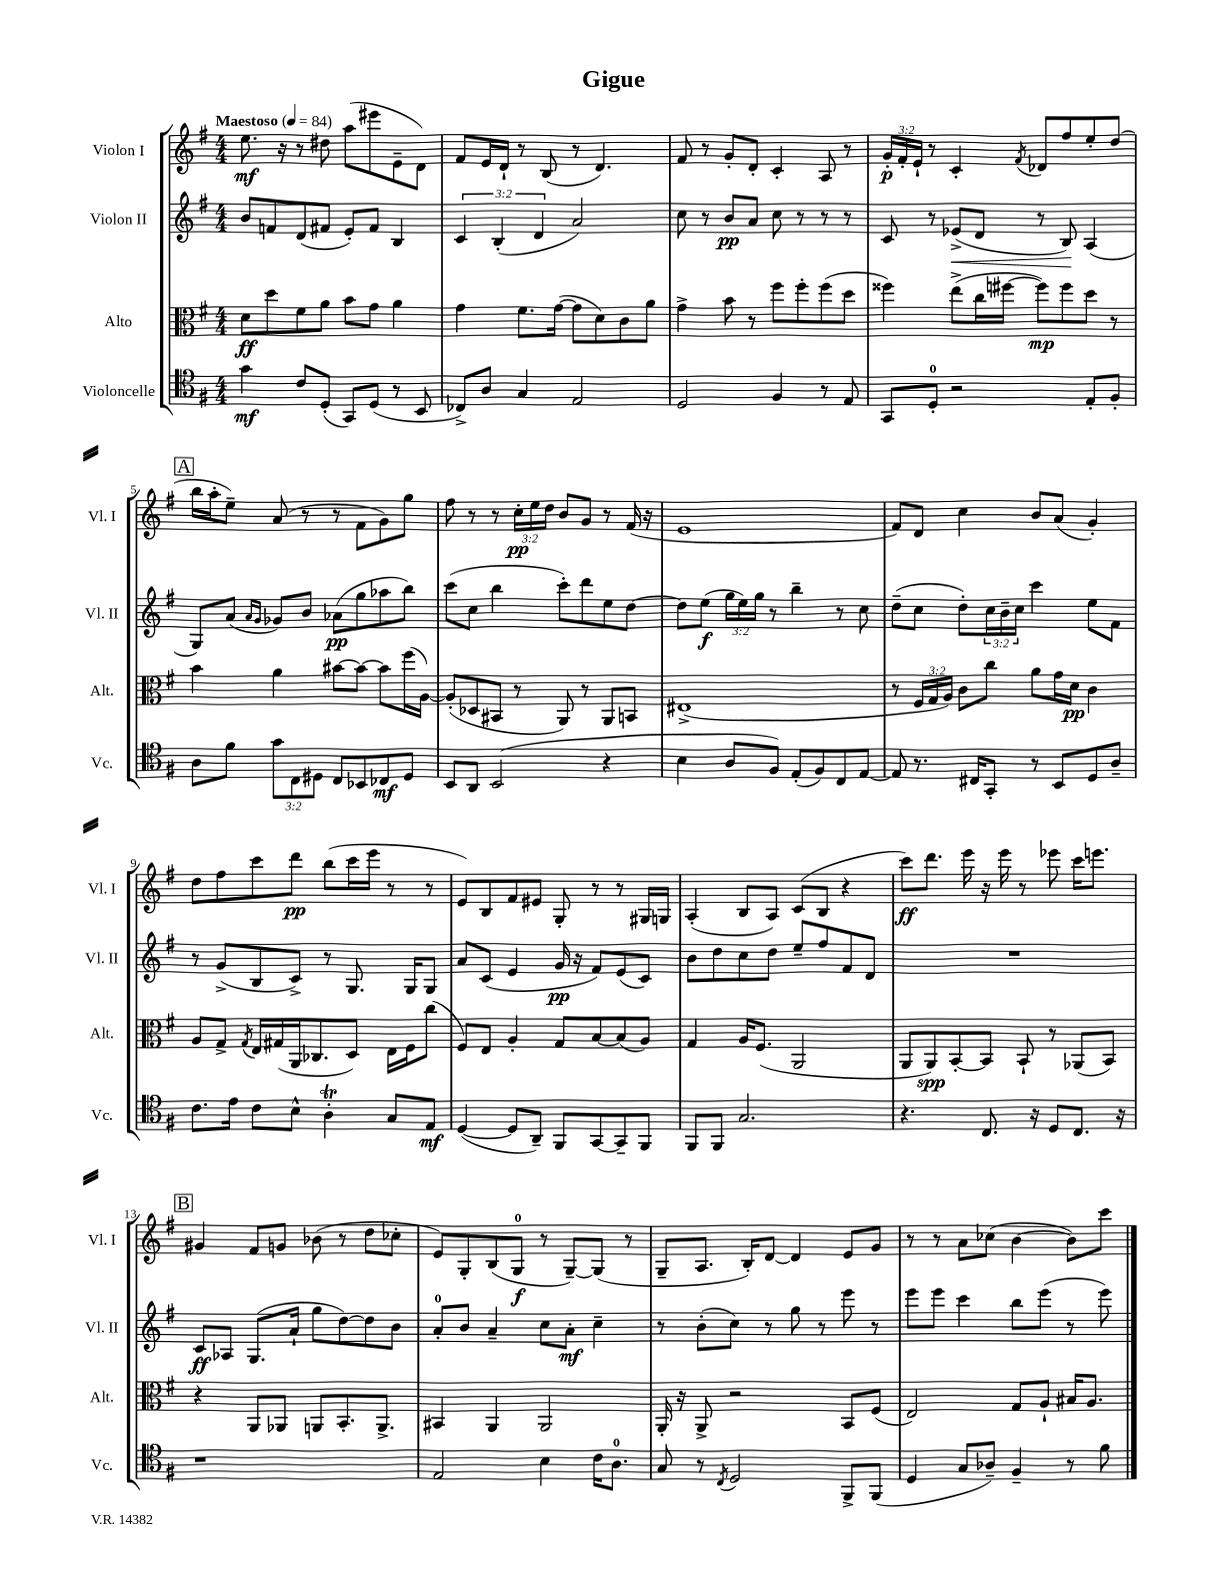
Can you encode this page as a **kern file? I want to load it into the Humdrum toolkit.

**kern	**kern	**kern	**kern
*staff4	*staff3	*staff2	*staff1
*clefC4	*clefC3	*clefG2	*clefG2
*k[f#]	*k[f#]	*k[f#]	*k[f#]
*M4/4	*M4/4	*M4/4	*M4/4
*MM84	*MM84	*MM84	*MM84
4g\	8d\L	8b/L	8.ee\
.	8dd\	8f/	.
.	.	.	16r
8c/L	8f#\	(8d/	8r
(8D'/J	8a\J	8f#/J	8dd#\
8GG/L)	8b\L	8e'/L)	(8aa\L
(8D/J	8g\J	8f#/J	8eee#\
8r	4a\	4B/	8e~\
8BB/	.	.	8d\J)
=	=	=	=
8C-^/L)	4g\	6c/	8f#/L
8A/J	.	.	16e/L
.	.	(6B'/	.
.	.	.	16d`/JJ
4G/	8.f#\L	.	8r
.	.	6d/	.
.	.	.	(8B/
.	([16g\Jk	.	.
2E/	8g\]L	2a/)	8r
.	8d\)	.	4.d/)
.	8c\	.	.
.	8a\J	.	.
=	=	=	=
2D/	4g^\	8cc\	8f#/
.	.	8r	8r
.	8b\	8b/L	8g'/L
.	8r	8a/J	8d'/J
4F#/	8ff#\L	8cc\	4c'/
.	8ff#'\	8r	.
8r	(8ff#\	8r	8A/
8E/	8dd\J	8r	8r
=	=	=	=
8GG/L	4ff##\)	8c/	24g'/LL
.	.	.	24f#'/
.	.	.	24e`/JJ
8D'/J	.	8r	8r
2r	(8ee^\L	(8e-^/L	4c'/
.	16cc\L	8d/J	.
.	[16ff#\JJ	.	.
.	.	.	8qf#/
.	8ff#\]L)	8r	8d-/L
.	8ff#\	8B/)	8ff#/
8E'/L	8dd\J	(4A/	8ee'/
8F#'/J	8r	.	(8dd/J
=	=	=	=
8A\L	4b\	8G/L)	16bb\LL
.	.	.	16aa'\J
8f#\J	.	(8a/J	8ee~\J)
.	.	16qqa/LL	.
.	.	16qqg/JJ	.
12g\L	4a\	8g-/L)	(8a/
12C\	.	.	.
.	.	8b/J	8r
12D#\J	.	.	.
8C/L	[8b#\L	(8a-\L	8r
8BB-/	8b#\_J	8gg\	8f#\L
8C-/	8b#\]L	8aa-\	8g\)
8D#/J	(16ff#\L	8bb\J)	8gg\J
.	[16A\JJ)	.	.
=	=	=	=
8BB/L	(8A'/]L	(8ccc\L	8ff#\
8AA/J	8D-/	8cc\J	8r
(2BB/	8BB#/J	4bb\	8r
.	8r	.	24cc'\LL
.	.	.	24ee\
.	.	.	24dd\JJ
.	8AA/)	8ccc'\L)	8b/L
.	8r	8ddd\	8g/J
4r	8AA/L	8ee\	8r
.	8BB/J	[8dd\J	(16f#/
.	.	.	16r
=	=	=	=
4B\	(1E#^	8dd\]L	1e
.	.	(8ee\J	.
8A/L	.	24gg\LL	.
.	.	24ee\)	.
.	.	24gg\JJ	.
8F#/J)	.	8r	.
(8E'/L	.	4bb~\	.
8F#/)	.	.	.
8C/	.	8r	.
[8E/J	.	8cc\	.
=	=	=	=
8E/]	8r	(8dd~\L	8f#/L)
8.r	24F#/LL	8cc\J	8d/J
.	24G/	.	.
.	24A/JJ)	.	.
.	8c\L	8dd'\L)	4cc\
16C#/LK	.	.	.
8GG'/J	8cc\J	24cc\L	.
.	.	24b~\	.
.	.	24cc\JJ	.
8r	8a\L	4ccc\	8b/L
8BB/L	16g\L	.	(8a/J
.	16d\JJ	.	.
8D/	4c\	8ee\L	4g'/)
8A~/J	.	8f#\J	.
=	=	=	=
8.c\L	8A/L	8r	8dd\L
.	8G^/J	(8g^/L	8ff#\
16e\Jk	.	.	.
.	8qG/	.	.
8c\L	16E/LL	8B/	8ccc\
.	(16G#/	.	.
8B^^\J	16AA/J	8c^/J)	8ddd\J
.	8.C-/	.	.
4A'\	.	8r	(8bb\L
.	8D/J)	8.G/	16ccc\L
.	.	.	16eee\JJ
8G/L	16E\LL	.	8r
.	16F#\J	16G/LK	.
8E/J	(8cc\J	8G/J	8r
=	=	=	=
([4D/	8F#/L)	8a/L	8e/L)
.	8E/J	(8c/J	8B/
8D/]L	4A'/	4e/	8f#/
8AA~/J)	.	.	8e#/J
8FF#/L	8G/L	16g/	8G'/
.	.	16r	.
[8GG/	[8B/	8f#/L)	8r
8GG~/]	(8B/]	(8e/	8r
8FF#/J	8A/J)	8c/J)	16G#/LL
.	.	.	16G/JJ
=	=	=	=
8FF#/L	4G/	8b\L	(4A'/
8FF#/J	.	8dd\	.
2.G/	16A/LK	8cc\	8B/L
.	(8.F#/J	.	.
.	.	8dd\J	8A/J)
.	2AA/	8ee~/L	(8c/L
.	.	8ff#/	8B/J
.	.	8f#/	4r
.	.	8d/J	.
=	=	=	=
4.r	8AA/L	1r	8ccc\L)
.	8AA/)	.	8.ddd\J
.	[8BB'/	.	.
.	.	.	16eee\
8.C/	8BB/]J	.	16r
.	.	.	16eee\
.	8BB`/	.	8r
16r	.	.	.
8D/L	8r	.	8eee-\
8.C/J	(8AA-/L	.	16ccc\LK
.	.	.	8.eee\J
.	8BB/J)	.	.
16r	.	.	.
=	=	=	=
1r	4r	8c/L	4g#/
.	.	8A-/J	.
.	8AA/L	(8.G/L	8f#/L
.	8AA-/J	.	8g/J
.	.	16a`/Jk	.
.	8AA/L	8gg\L	(8b-\
.	8.BB'/	[8dd\)	8r
.	.	8dd\]	8dd\L
.	8.AA^/J	.	.
.	.	8b\J	8cc-'\J
=	=	=	=
2E/	4BB#/	8a'/L	8e/L)
.	.	8b/J	8G'/
.	4AA/	4a~/	(8B/
.	.	.	8G/J
4B\	2AA/	8cc\L	8r
.	.	8a'\J	[8G~/L)
16c\LK	.	4cc~\	(8G/]J
8.A\J	.	.	.
.	.	.	8r
=	=	=	=
8G/	16AA'/	8r	8G~/L
.	16r	.	.
8r	8AA^/	(8b'\L	8.A/J
8qC/	.	.	.
2D/	2r	8cc\J)	.
.	.	.	16B'/LK)
.	.	8r	[8d/J
.	.	8gg\	4d/]
.	.	8r	.
8FF#^/L	8BB/L	8eee\	8e/L
(8FF#/J	(8F#/J	8r	8g/J
=	=	=	=
4D/	2E/)	8eee\L	8r
.	.	8eee\J	8r
8G/L	.	4ccc\	8a\L
8A-~/J)	.	.	(8cc-\J
4F#~/	8G/L	8bb\L	[4b\
.	8A`/J	(8eee\J	.
8r	16B#/LK	8r	8b\]L)
.	8.A/J	.	.
8f#\	.	8eee\)	8ccc\J
==	==	==	==
*-	*-	*-	*-
